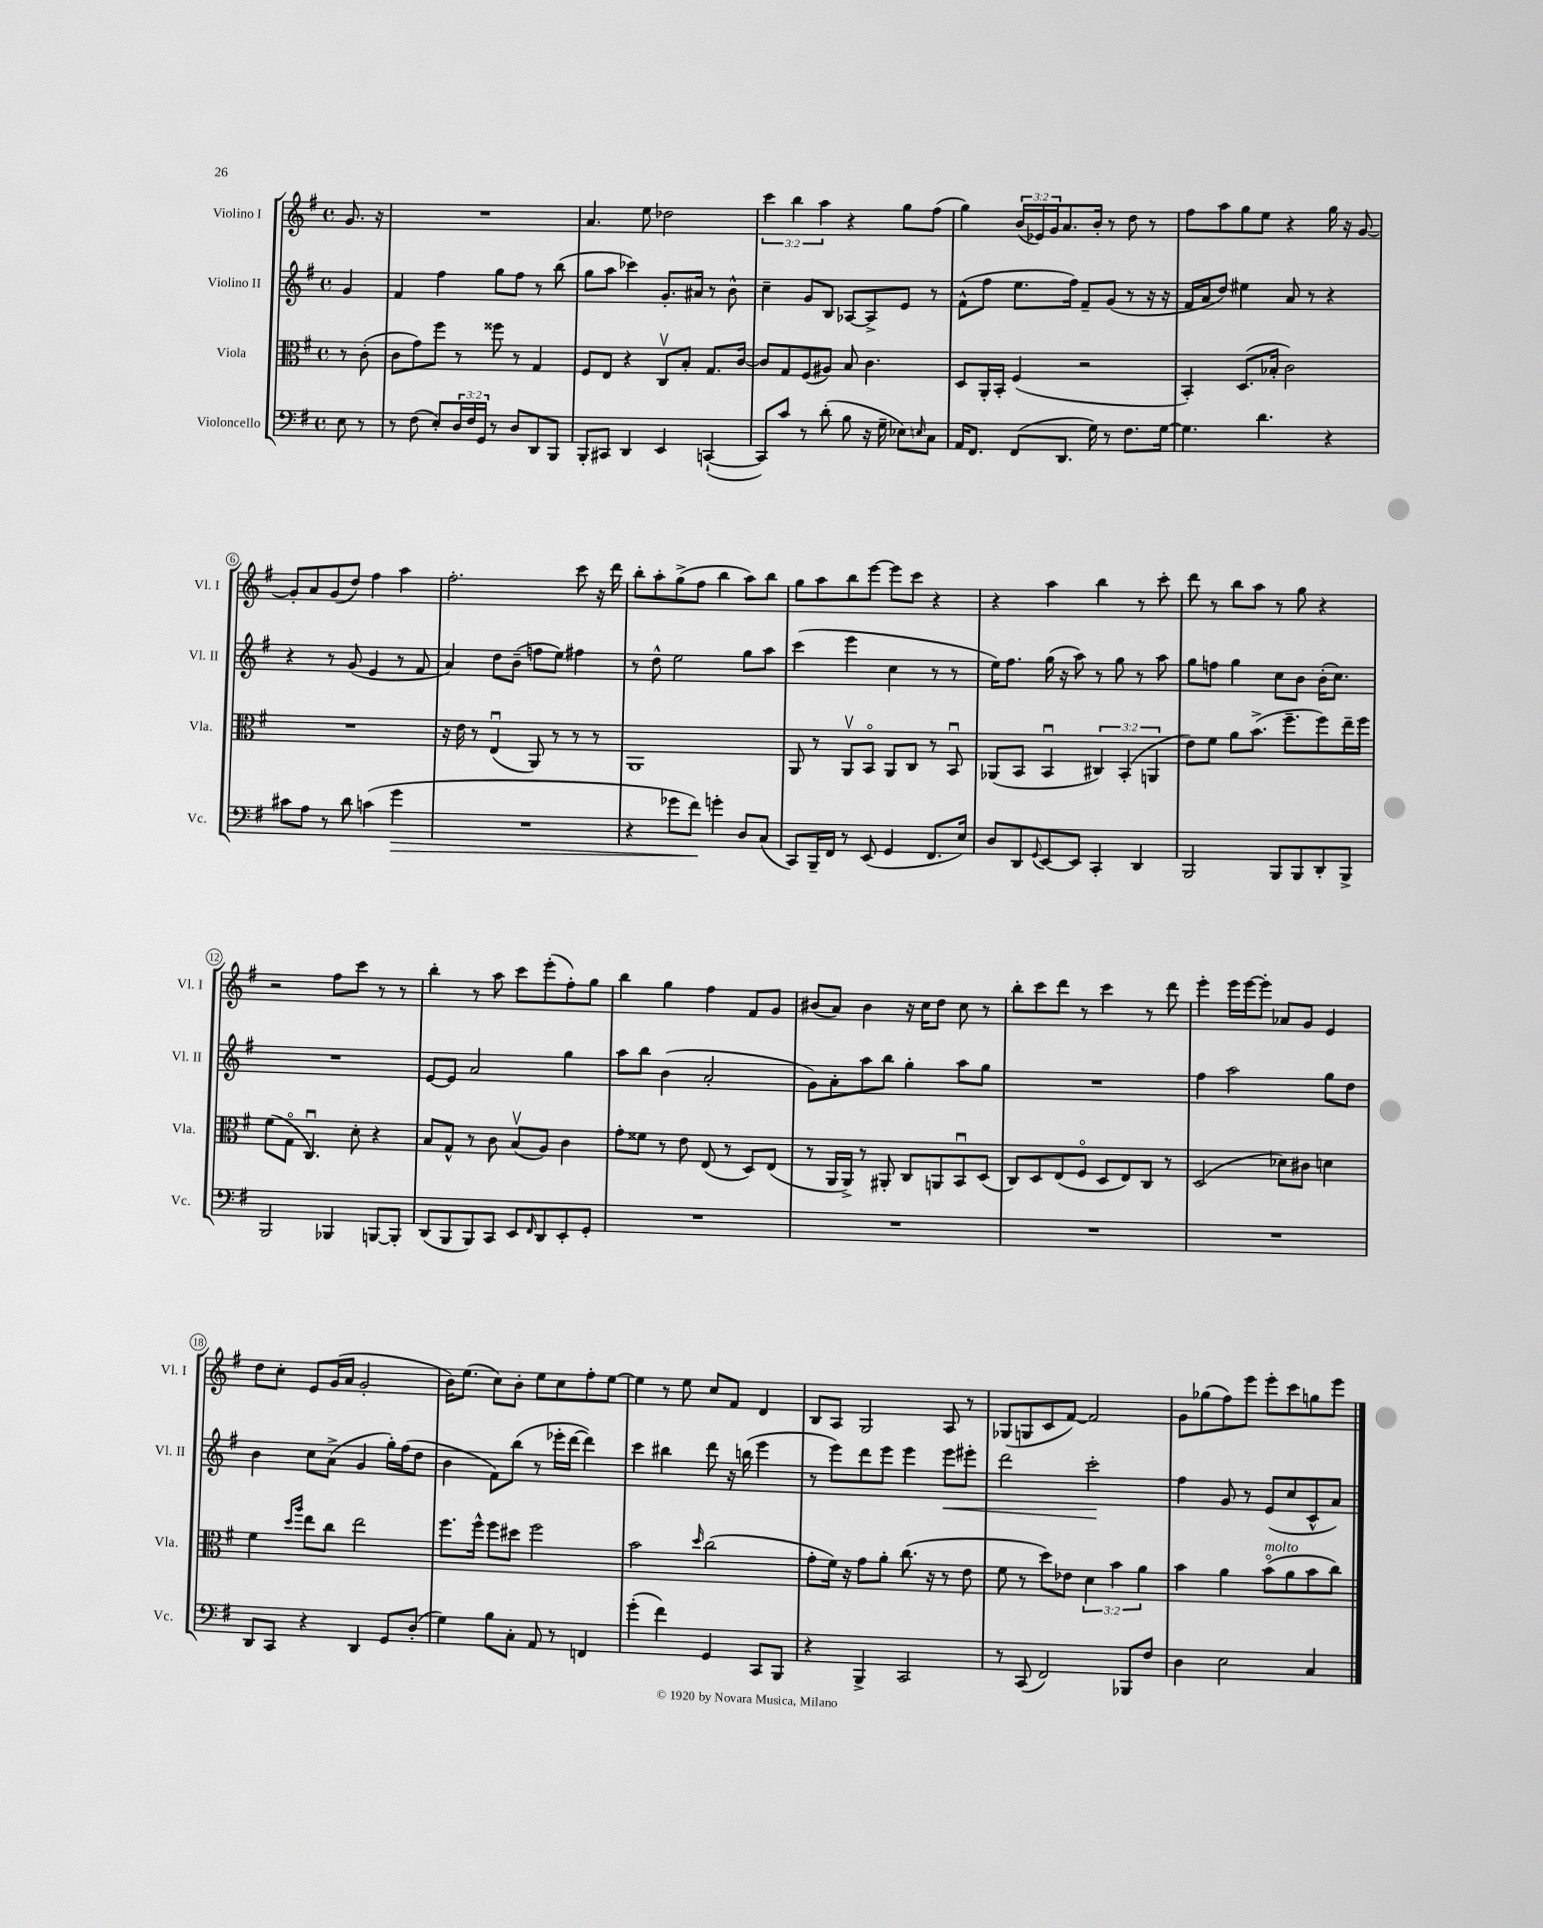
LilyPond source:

<<
\new StaffGroup <<
\new Staff = "s0" \with { instrumentName = "Violino I" shortInstrumentName = "Vl. I" } {
    \clef treble \key g \major \defaultTimeSignature \time 4/4 \override Staff.TupletNumber.text = #tuplet-number::calc-fraction-text \partial 4
    g'8. r16 |
    R1 |
    a'4. e''8 des''2 |
    \tuplet 3/2 { c'''4 b''4 a''4 } r4 g''8 fis''8( |
    g''4) \tuplet 3/2 { b'16( ees'16) g'16 } a'8. b'16-. r8 d''8 r8 |
    fis''8 a''8 g''8 e''8 r4 g''16 r16 g'8~ |
    g'8-. a'8 g'8( d''8) fis''4 a''4 |
    fis''2.-. c'''8 r16 d'''16 |
    b''8-. a''8-. g''8->( fis''8 b''4 a''8) b''8 |
    g''8 a''8 b''8 e'''8~ e'''8 c'''8 r4 |
    r4 a''4 b''4 r8 c'''8-. |
    d'''8 r8 b''8 a''8 r8 g''8 r4 |
    r2 fis''8 c'''8 r8 r8 |
    b''4-. r8 a''8 c'''8 e'''8-.( fis''8-.) g''8 |
    b''4 g''4 fis''4 fis'8 g'8 |
    bis'8( a'8) bis'4 r16 c''16 d''8 c''8 r8 |
    b''8-. c'''8 d'''8 r8 c'''4 r8 d'''8 |
    e'''4-. e'''16 e'''16~ e'''8-. aes'8 g'8 e'4 |
    d''8 c''8-. e'8 g'16( a'16 g'2-. |
    b'16) e''8.( c''8) b'8-. e''8 c''8 fis''8-. e''8~ |
    e''4 r8 e''8 c''8 fis'8 d'4 |
    b8 a8 g2 a8 r8 |
    ges8( g8 c'8 fis'8~) fis'2 |
    g'8 ges''8( fis''8) e'''8 e'''8-. c'''8 g''8 e'''8 \bar "|." |
}
\new Staff = "s1" \with { instrumentName = "Violino II" shortInstrumentName = "Vl. II" } {
    \clef treble \key g \major \defaultTimeSignature \time 4/4 \partial 4
    g'4 |
    fis'4 fis''4 g''8 fis''8 r8 b''8( |
    g''8 a''8 ces'''4) g'8.-. ais'16 r8 b'8-^ |
    c''4-- g'8 b8 aes8~ aes8-> e'8 r8 |
    fis'8-^( fis''8 e''8. fis''16) fis'8-- g'8( r8 r16 r16 |
    fis'16 a'16 d''8) eis''4 a'8 r8 r4 |
    r4 r8 g'8( e'4 r8 fis'8 |
    a'4) d''8 b'8--( f''8 e''8) fis''4 |
    r8 d''8-^ e''2 g''8 a''8 |
    c'''4( e'''4 c''4 r8 r8 |
    e''16) fis''8. g''16( r16 a''8) r8 g''8 r8 a''8 |
    g''8 f''8 g''4 c''8 b'8 b'16-.( c''8.) |
    R1 |
    e'8~ e'8 a'2 g''4 |
    a''8 b''8 b'4( a'2-. |
    g'8) a'8-. a''8 b''8 g''4-. a''8 g''8 |
    R1 |
    fis''4 a''2 g''8 d''8 |
    b'4 c''8 a'8->( g'4 g''16-.) fis''16( d''8 |
    b'4 fis'8) b''8( r8 ees'''16-. d'''16~ d'''4) |
    c'''4 bis''4 d'''8 r16 b''16( e'''4 |
    r8 e'''8) d'''8 e'''8 e'''4 e'''8\< eis'''8-. |
    d'''2 c'''2-.\! |
    fis''4 g'8 r8 e'8( c''8 c'8-^ a'8) \bar "|." |
}
\new Staff = "s2" \with { instrumentName = "Viola" shortInstrumentName = "Vla." } {
    \clef alto \key g \major \defaultTimeSignature \time 4/4 \override Staff.TupletNumber.text = #tuplet-number::calc-fraction-text \partial 4
    r8 c'8-.( |
    c'8 g'8) fis''8 r8 fisis''8 r8 g4 |
    fis8 e8 r4 c8\upbow b8-. g8. c'16~ |
    c'8 g8 fis8( ais8) b8 c'4. |
    d8 a,16-. b,16-. fis4( r2 |
    b,4-.) d8.( bes16-. c'2) |
    R1 |
    r16 e'16 r8 e4\downbow( a,8) r8 r8 r8 |
    a,1 |
    a,8 r8 a,8\upbow b,8\flageolet a,8 c8 r8 b,8\downbow |
    aes,8( b,8 b,4\downbow \tuplet 3/2 { cis4) b,4-.( a,4 } |
    e'8) fis'8 a'8 b'8.->( fis''8.-- fis''8) e''16-- fis''16 |
    fis'8( g8\flageolet c4.\downbow) d'8-. r4 |
    b8 g8-^ r8 c'8 b8\upbow( a8) c'4 |
    g'8-. fisis'8 r8 e'8 e8( r8 d8) e8( |
    r8 a,16 a,16->) r8 ais,8-. c8 a,8 b,8\downbow d8( |
    c8) d8 e8( fis8\flageolet d8 e8) c8 r8 |
    d2( des'8) cis'8 d'4 |
    fis'4 \grace { d''16 a''16 } e''8 c''8 e''2 |
    fis''8. fis''16-^ fis''8 dis''8 fis''2 |
    b'2 \grace { d''16 } c''2( |
    g'8-. fis'16) r16 g'8 a'8-. c''8.( r16 r8 e'8 |
    fis'8 r8 d''8) ees'8 \tuplet 3/2 { d'4 b'4 a'4 } |
    b'4 a'4 b'8\flageolet^\markup { \italic "molto" }( a'8 b'8 c''8) \bar "|." |
}
\new Staff = "s3" \with { instrumentName = "Violoncello" shortInstrumentName = "Vc." } {
    \clef bass \key g \major \defaultTimeSignature \time 4/4 \override Staff.TupletNumber.text = #tuplet-number::calc-fraction-text \partial 4
    e8 r8 |
    r8 fis8( e8-.) \tuplet 3/2 { d16 fis16 g,16 } r8 d8 d,8 b,,8 |
    b,,8-. cis,8 d,4 e,4 c,4~-!( |
    c,8) c'8 r8 d'8-.( b8 r16 g16-- ees8) \grace { e16 } c8 |
    a,16 fis,8. fis,8( d,8. g16) r8 fis8. g16~ |
    g4. d'4. r4 |
    cis'8 a8 r8 d'8 c'4( g'4\> |
    R1 |
    r4 ges'8 fis'8\!) g'4-. d8 c8( |
    c,8) b,,16-- fis,16 r8 e,8( g,4 fis,8. e16) |
    d8 d,8 \appoggiatura { g,8 } e,8~ e,8 c,4-. d,4 |
    b,,2 b,,8 b,,8 d,8-. b,,8-> |
    b,,2 bes,,4 b,,8~ b,,8-. |
    d,8( b,,8 b,,8) c,8 e,8 \grace { fis,16 } d,8 e,8-. g,8-. |
    R1 |
    R1 |
    R1 |
    R1 |
    d,8 c,8 r4 d,4 g,8 d8-.( |
    g4) b8 c8-. a,8 r8 f,4 |
    g'4-.( fis'4) g,4 c,8 b,,8 |
    r4 b,,4-> c,2 |
    r8 c,8( fis,2) bes,,8 fis8 |
    d4 e2 c4 \bar "|." |
}
>>
>>
\layout { \context { \Score \override BarNumber.stencil = #(make-stencil-circler 0.1 0.3 ly:text-interface::print) } }
